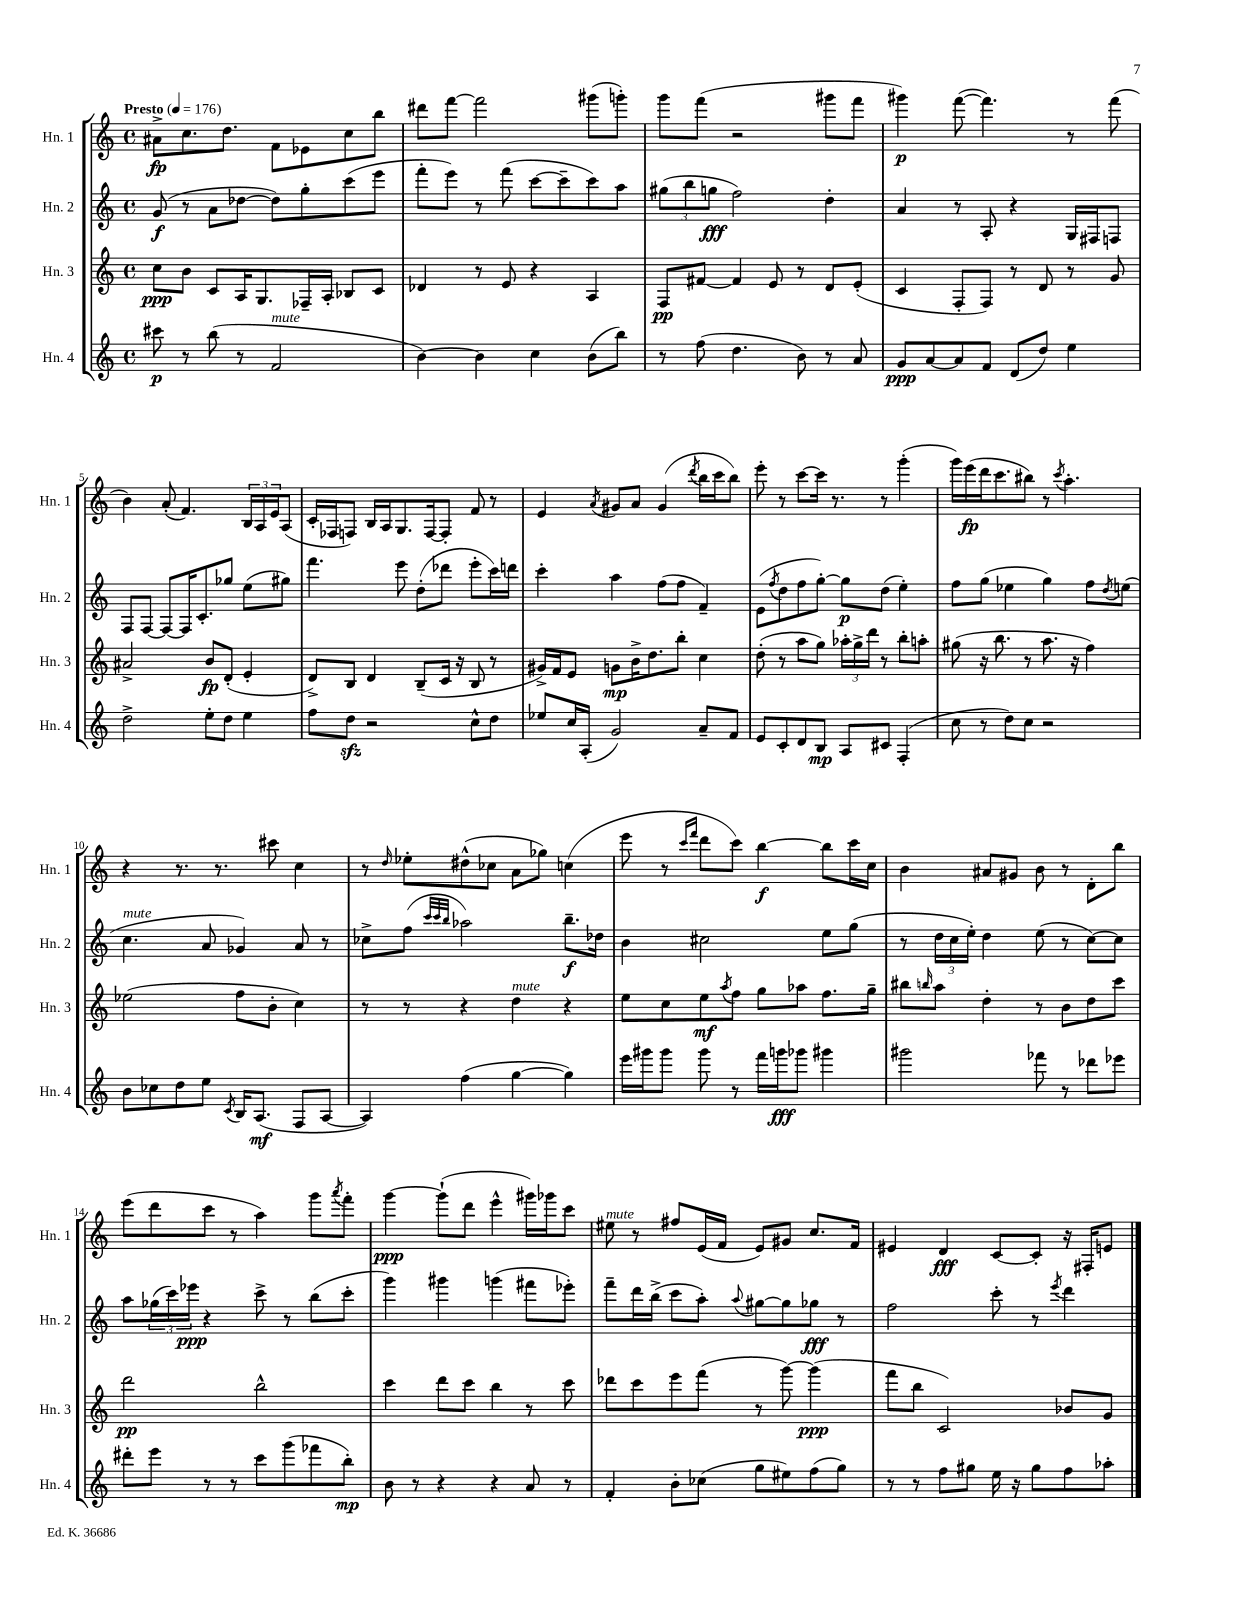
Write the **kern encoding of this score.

**kern	**kern	**kern	**kern
*staff4	*staff3	*staff2	*staff1
*clefG2	*clefG2	*clefG2	*clefG2
*k[]	*k[]	*k[]	*k[]
*M4/4	*M4/4	*M4/4	*M4/4
*met(c)	*met(c)	*met(c)	*met(c)
*MM176	*MM176	*MM176	*MM176
8ccc#	8cc	(8g	8a#^
8r	8b	8r	8.cc
(8bb	8c	8a	.
.	.	.	8.dd
8r	16A	[8dd-	.
.	8.G	.	.
2f	.	8dd-])	8f
.	16F-~	8gg'	8e-
.	16A'	.	.
.	8B-	(8ccc	8cc
.	8c	8eee	8bb
=	=	=	=
[4b)	4d-	8fff'	8ddd#
.	.	8eee)	[8fff
4b]	8r	8r	2fff]
.	8e	(8fff	.
4cc	4r	[8ccc	.
.	.	8ccc~]	.
(8b	4A	8ccc)	(8ggg#
8bb)	.	8aa	8ggg')
=	=	=	=
8r	8F	(12gg#	8ggg
.	.	12bb	.
(8ff	[8f#	.	(8fff
.	.	12gg	.
4.dd	4f#]	2ff)	2r
.	8e	.	.
8b)	8r	.	.
8r	8d	4dd'	8ggg#
8a	(8e'	.	8fff
=	=	=	=
8g	4c	4a	4ggg#)
[8a	.	.	.
8a]	8F'	8r	([8fff
8f	8F)	8A'	4.fff])
(8d	8r	4r	.
8dd)	8d	.	.
4ee	8r	16G	8r
.	.	16F#	.
.	8g	8F	(8fff
=	=	=	=
2dd^	2a#^	8F	4b)
.	.	[8F	.
.	.	8F_	(8a'
.	.	16F]	4.f)
.	.	8.c'	.
8ee'	8b	.	.
8dd	(8d'	8gg-	.
4ee	4e'	(8ee	24B
.	.	.	24A
.	.	.	24e
.	.	8gg#)	(8A
=	=	=	=
8ff	8d^)	4.fff	16c'
.	.	.	16F-
8dd	8B	.	8F)
2r	4d	.	16B
.	.	.	16A
.	.	8eee	8.G
.	(8B~	(8dd'	.
.	.	.	[16F
.	16c	8ddd-	8F']
.	16r	.	.
8cc^^	8B	8eee'	8f
8dd	8r	16ccc)	8r
.	.	16ddd	.
=	=	=	=
8ee-	16g#^)	4ccc'	4e
.	16f	.	.
16cc	8e	.	.
(16A'	.	.	.
.	.	.	8qa
2g)	8g	4aa	8g#
.	16b^	.	8a
.	8.dd	.	.
.	.	(8ff	(4g#
.	8bb'	8ff	.
.	.	.	8qddd
8a~	4cc	4f~)	16bb
.	.	.	16ccc
8f	.	.	8bb)
=	=	=	=
8e	(8dd'	(8e	8eee'
.	.	8qff	.
8c'	8r	8dd	8r
8d	8aa	8ff	[8ccc
8B	8gg)	[8gg')	16ccc]
.	.	.	8.r
8A	24aa-'	8gg]	.
.	24gg^	.	.
.	24ddd	.	.
8c#	8r	(8dd	8r
(4F'	8bb'	4ee')	(4ggg'
.	8aa'	.	.
=	=	=	=
8cc	(8gg#	8ff	16ggg)
.	.	.	(16eee
8r	16r	(8gg	16ddd
.	8.bb	.	8.ccc
8dd)	.	4ee-	.
8cc	8r	.	8bb#)
2r	8.aa	4gg)	8r
.	.	.	8qccc
.	.	.	4.aa'
.	16r	.	.
.	4ff)	8ff	.
.	.	8qdd	.
.	.	(8ee	.
=	=	=	=
8b	(2ee-	4.cc	4r
8cc-	.	.	.
8dd	.	.	8.r
8ee	.	8a	.
.	.	.	8.r
8qc	.	.	.
16B	8ff	4g-)	.
(8.A	.	.	.
.	8b'	.	8ccc#
8F	4cc)	8a	4cc
[8A	.	8r	.
=	=	=	=
4A])	8r	8cc-^	8r
.	.	.	16qqdd
.	8r	(8ff	8ee-'
.	.	32qqccc	.
.	.	32qqccc	.
.	.	32qqbb	.
(4ff	4r	2aa-)	(8dd#^^
.	.	.	8cc-
[4gg	4dd	.	8a
.	.	.	8gg-)
4gg])	4r	8.bb~	(4cc
.	.	16dd-	.
=	=	=	=
16eee	8ee	4b	8eee
16ggg#	.	.	.
8ggg#	8cc	.	8r
.	.	.	16qqccc
.	.	.	16qqfff
8ggg#	8ee	2cc#	8ddd
.	8qaa	.	.
8r	8ff	.	8ccc)
16fff	8gg	.	[4bb
16ggg	.	.	.
8ggg-	8aa-	.	.
4ggg#	8.ff	8ee	8bb]
.	.	(8gg	16ccc
.	16gg~	.	16cc
=	=	=	=
2ggg#	8bb#	8r	4b
.	16qqbb	.	.
.	8aa	24dd	.
.	.	24cc	.
.	.	24ee')	.
.	4dd'	4dd	8a#
.	.	.	8g#
8fff-	8r	(8ee	8b
8r	8b	8r	8r
8ddd-	8dd	[8cc)	8d'
8eee-	8ccc	8cc]	8bb
=	=	=	=
8ddd#'	2ddd	8aa	(8eee
8eee	.	(24gg-	8ddd
.	.	24ccc)	.
.	.	24eee-	.
8r	.	4r	8ccc
8r	.	.	8r
8ccc	2bb^^	8ccc^	4aa)
(8ggg	.	8r	.
8fff-	.	(8bb	8ggg
.	.	.	8qaaa
8bb')	.	8ccc'	8fff'
=	=	=	=
8b	4ccc	4ggg)	[4ggg
8r	.	.	.
4r	8ddd	4ggg#	(8ggg`]
.	8ccc	.	8ddd
4r	4bb	(4ggg	4eee^^
8a	8r	8fff#	16ggg#)
.	.	.	16ggg-
8r	8ccc	8eee-')	8ccc
=	=	=	=
4f'	8ddd-	8fff~	8ee#
.	8ccc	16ddd	8r
.	.	(16bb^	.
8b'	8eee	8ccc	8ff#
(8cc-	(8fff	8aa')	(16e
.	.	.	16f
.	.	8qqaa	.
8gg	8r	[8gg#	8e)
8ee#)	[8ggg)	8gg#]	8g#
(8ff	(4ggg]	8gg-	8.cc
8gg)	.	8r	.
.	.	.	16f
=	=	=	=
8r	8fff	2ff	4e#
8r	8bb	.	.
8ff	2c)	.	4d
8gg#	.	.	.
16ee	.	8ccc'	[8c
16r	.	.	.
8gg#	.	8r	8c']
.	.	8qeee	.
8ff	8b-	4ddd	16r
.	.	.	16F#'
8aa-'	8g	.	8e
==	==	==	==
*-	*-	*-	*-
